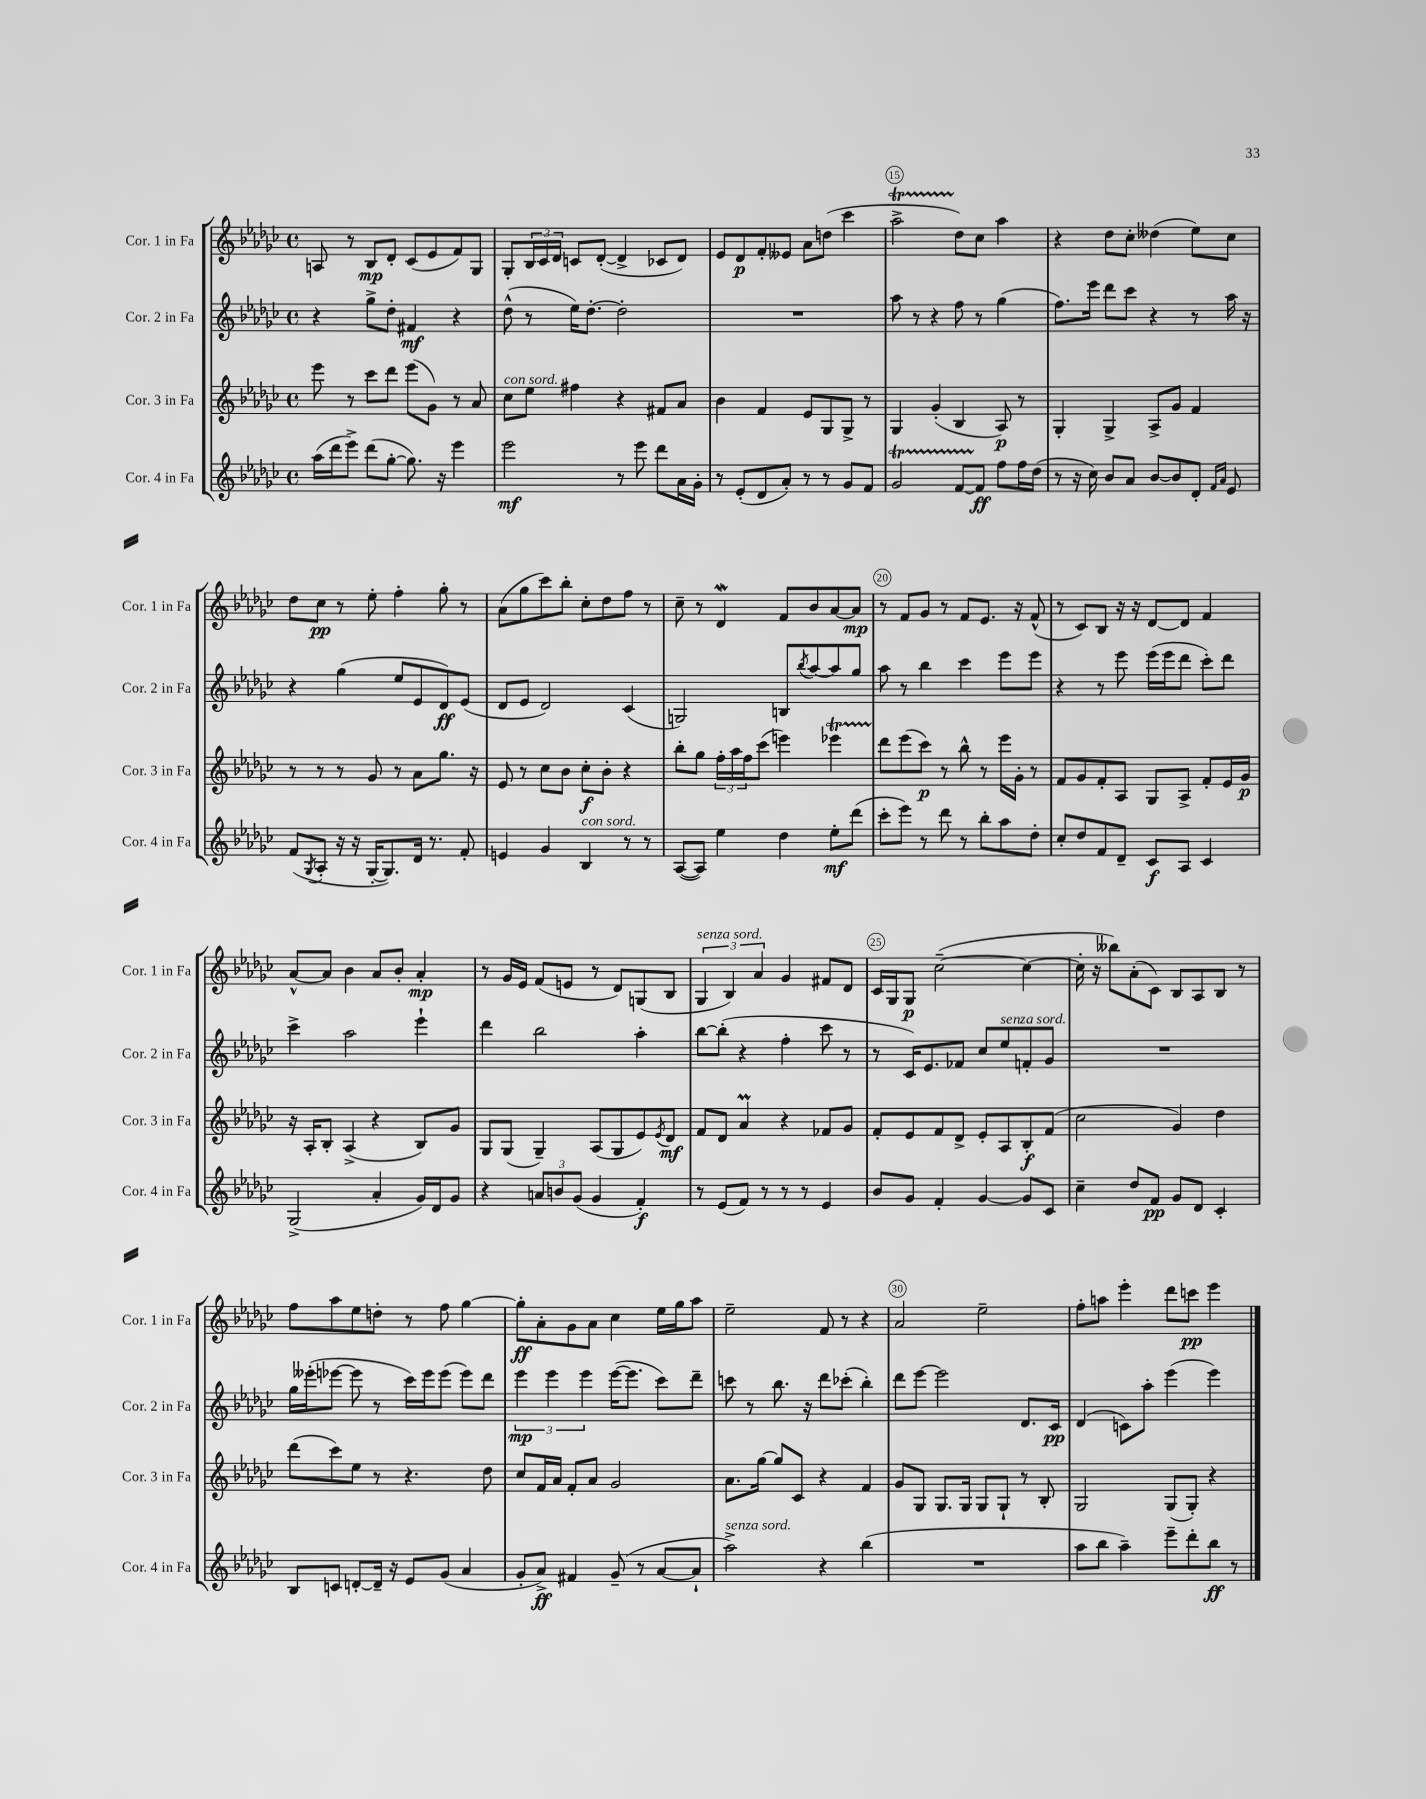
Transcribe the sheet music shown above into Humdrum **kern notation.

**kern	**kern	**kern	**kern
*staff4	*staff3	*staff2	*staff1
*clefG2	*clefG2	*clefG2	*clefG2
*k[b-e-a-d-g-c-]	*k[b-e-a-d-g-c-]	*k[b-e-a-d-g-c-]	*k[b-e-a-d-g-c-]
*M4/4	*M4/4	*M4/4	*M4/4
*met(c)	*met(c)	*met(c)	*met(c)
(16aa-\LL	8eee-\	4r	8A/
16ddd-\J	.	.	.
8eee-^\J)	8r	.	8r
(8ddd-\L	8ccc-\L	8gg-^\L	8B-/L
[8gg-'\J	8ddd-\J	8dd-'\J	8d-'/J
8.gg-\])	(8eee-\L	4f#/	(8c-/L
.	8g-\J)	.	8e-/
16r	.	.	.
4eee-\	8r	4r	8f/)
.	8a-/	.	8G-/J
=	=	=	=
2eee-\	8cc-\L	(8dd-^^\	8G-'/L
.	8ee-\J	8r	24B-/L
.	.	.	24c-/
.	.	.	24d-/JJ
.	4ff#\	16ee-\LK)	8c/L
.	.	[8.dd-'\J	.
.	.	.	([8d-'/J
8r	4r	2dd-'\]	4d-^/]
8eee-\	.	.	.
8ddd-\L	8f#/L	.	8c-/L
16a-\L	8a-/J	.	8d-/J)
16g-'\JJ	.	.	.
=	=	=	=
8r	4b-\	1r	8e-/L
(8e-'/L	.	.	8d-/
8d-/	4f/	.	8f'/
8a-'/J)	.	.	8e--/J
8r	8e-/L	.	8a-\L
8r	8G-/	.	(8dd\J
8g-/L	8G-^/J	.	4ccc-\
8f/J	8r	.	.
=	=	=	=
2g-/	4G-/	8aa-\	2aa-^\
.	.	8r	.
.	(4g-'/	4r	.
[8f/L	4B-/	8ff\	8dd-\L)
8f/]J	.	8r	8cc-\J
8ff\L	8A-/)	(4gg-\	4aa-\
16ff\L	8r	.	.
(16dd-\JJ	.	.	.
=	=	=	=
8r	4G-'/	8.ff\L)	4r
16r	.	.	.
16cc-\)	.	16eee-\Jk	.
8b-/L	4G-^/	8ddd-\L	8dd-\L
8a-/J	.	8ccc-\J	8cc-'\J
[8b-/L	8A-^/L	4r	(4dd--\
8b-/]	8g-/J	.	.
8d-'/J	4f/	8r	8ee-\L)
16qqf/LL	.	.	.
16qqa-/JJ	.	.	.
8e-/	.	16aa-\	8cc-\J
.	.	16r	.
=	=	=	=
(8f/L	8r	4r	8dd-\L
8qG-/	.	.	.
8A-'/J	8r	.	8cc-\J
16r	8r	(4gg-\	8r
16r	.	.	.
[16G-'/LK	8g-/	.	8ee-'\
8.G-/])	.	.	.
.	8r	8ee-/L	4ff'\
16d-/Jk	8a-\L	8e-/	.
8.r	.	.	.
.	8.gg-\J	8d-/)	8gg-'\
8f'/	.	(8e-/J	8r
.	16r	.	.
=	=	=	=
4e/	8e-/	8d-/L	(8a-\L
.	8r	8e-/J	8gg-\
4g-/	8cc-\L	2d-/)	8ccc-\)
.	8b-\J	.	8bb-'\J
4B-/	8cc-'\L	.	8cc-'\L
.	8b-'\J	.	8dd-\
8r	4r	(4c-/	8ff\J
8r	.	.	8r
=	=	=	=
([8A-/L	8bb-'\L	2G/)	8cc-~\
8A-/]J)	8gg-\J	.	8r
4ee-\	24ff'\LL	.	4d-/
.	24aa-\	.	.
.	24ff\J	.	.
.	(8ccc-\J	.	.
4dd-\	4eee\)	8B/L	8f/L
.	.	8qbb-/	.
.	.	[8aa-/	8b-/
8ee-'\L	4eee-\	8aa-/]	[8a-/
(8ddd-\J	.	8gg-/J	8a-/]J
=	=	=	=
8ccc-'\L	8ddd-\L	8aa-\	8r
8eee-\J)	(8eee-\	8r	8f/L
8r	8ccc-\J)	4bb-\	8g-/J
8ddd-\	8r	.	8r
8r	8bb-^^\	4ccc-\	8f/L
8bb-'\L	8r	.	8.e-/J
8aa-\	16eee-\LL	8eee-\L	.
.	16g-'\JJ	.	16r
8dd-'\J	8r	8eee-\J	(8f^^/
=	=	=	=
8cc-'/L	8f/L	4r	8r
8dd-/	8g-/	.	8c-/L)
8f/	8f'/	8r	8B-/J
8d-~/J	8A-/J	8eee-\	16r
.	.	.	16r
8c-/L	8G-/L	(16eee-\LL	[8d-/L
.	.	16eee-\J	.
8A-/J	8A-^/J	8ddd-\J	8d-/]J
4c-/	8f'/L	8ccc-'\L)	4f/
.	16e-/L	8ddd-\J	.
.	16g-/JJ	.	.
=	=	=	=
(2G-^/	16r	4ccc-^\	[8a-^^/L
.	16A-'/LK	.	.
.	8B-'/J	.	8a-/]J
.	(4A-^/	2aa-\	4b-\
4a-'/	4r	.	8a-/L
.	.	.	8b-'/J
16g-/LL)	8B-/L)	4eee-`\	4a-'/
16d-/J	.	.	.
8g-/J	8g-/J	.	.
=	=	=	=
4r	8G-/L	4ddd-\	8r
.	(8G-/J	.	16g-/LL
.	.	.	16e-/JJ
12a/L	4G-~/)	2bb-\	(8f/L
12b/	.	.	.
.	.	.	8e/J
(12g-/J	.	.	.
4g-/	(8A-/L	.	8r
.	8G-/	.	8d-/L)
4f'/)	8e-/)	4aa-'\	(8G/
.	8qe-/	.	.
.	8d-/J	.	8B-/J
=	=	=	=
8r	8f/L	[8bb-\L	6G-/
(8e-/L	8d-/J	(8bb-'\]J	.
.	.	.	6B-/)
8f/J)	4a-/	4r	.
.	.	.	6a-/
8r	.	.	.
8r	4r	4ff'\	4g-/
8r	.	.	.
4e-/	8f-/L	8ccc-\	8f#/L
.	8g-/J	8r	8d-/J
=	=	=	=
8b-/L	8f'/L	8r	16c-/LL
.	.	.	16G-/J
8g-/J	8e-/	16c-/LK)	8G-/J
.	.	8.e-/	.
4f'/	8f/	.	([2cc-~\
.	8d-^/J	8f-/J	.
[4g-/	8e-'/L	8cc-/L	.
.	8A-/	8ee-/	.
8g-/]L	8B-'/	8f'/	4cc-\_
8c-/J	(8f/J	8g-/J	.
=	=	=	=
4cc-~\	2cc-\	1r	16cc-'\]
.	.	.	16r
.	.	.	8bb--\L)
8dd-/L	.	.	(8a-'\
8f/J	.	.	8c-\J)
8g-/L	4g-/)	.	8B-/L
8d-/J	.	.	8A-/
4c-'/	4dd-\	.	8B-/J
.	.	.	8r
=	=	=	=
8B-/L	(8ddd-\L	16gg-\LL	8ff\L
.	.	(16eee--'\J	.
8c/J	8ccc-\)	[8eee-\J	8aa-\
[8d'/L	8ee-\J	8eee-\]	8ee-\
16d~/]Jk	8r	8r	8dd'\J
16r	.	.	.
8e-/L	4.r	16ccc-\LL)	8r
.	.	16eee-\J	.
(8g-/J	.	(8eee-\J	8ff\
4a-/	.	8eee-\L)	[4gg-\
.	8dd-\	8ddd-\J	.
=	=	=	=
8g-'/L	8cc-/L	6eee-\	8gg-'\]L
8a-^/J)	16f/L	.	8a-'\
.	.	6eee-\	.
.	16a-/JJ	.	.
4f#/	8f'/L	.	8g-\
.	.	6eee-\	.
.	8a-/J	.	8a-\J
(8g-~/	2g-/	([16eee-\LK	4cc-\
.	.	8.eee-\]J	.
8r	.	.	.
[8a-/L	.	8ccc-\L)	16ee-\LL
.	.	.	16gg-\J
8a-`/]J	.	8ddd-~\J	8aa-\J
=	=	=	=
2aa-^\)	8.a-\L	8ccc\	2ee-~\
.	.	8r	.
.	[16gg-\Jk	.	.
.	8gg-/]L	8.bb-\	.
.	8c-/J	.	.
.	.	16r	.
4r	4r	8ddd-\L	8f/
.	.	(8ccc-'\J	8r
(4bb-\	4f/	4bb-'\)	4r
=	=	=	=
1r	8g-/L	8ddd-\L	2a-/
.	8G-/J	[8eee-\J	.
.	8.G-/L	2eee-\]	.
.	16G-/Jk	.	.
.	8G-/L	.	2ee-~\
.	8G-`/J	.	.
.	8r	8.d-/L	.
.	8B-'/	.	.
.	.	16c-/Jk	.
=	=	=	=
8aa-\L	2G-/	(4d-/	8ff'\L
8bb-\J	.	.	8aa\J
4aa-~\)	.	8c\L)	4eee-'\
.	.	8aa-'\J	.
8eee-~\L	(8G-/L	(4eee-\	8ddd-\L
8ddd-'\	8G-'/J)	.	8ccc\J
8bb-\J	4r	4eee-\)	4eee-\
8r	.	.	.
==	==	==	==
*-	*-	*-	*-
